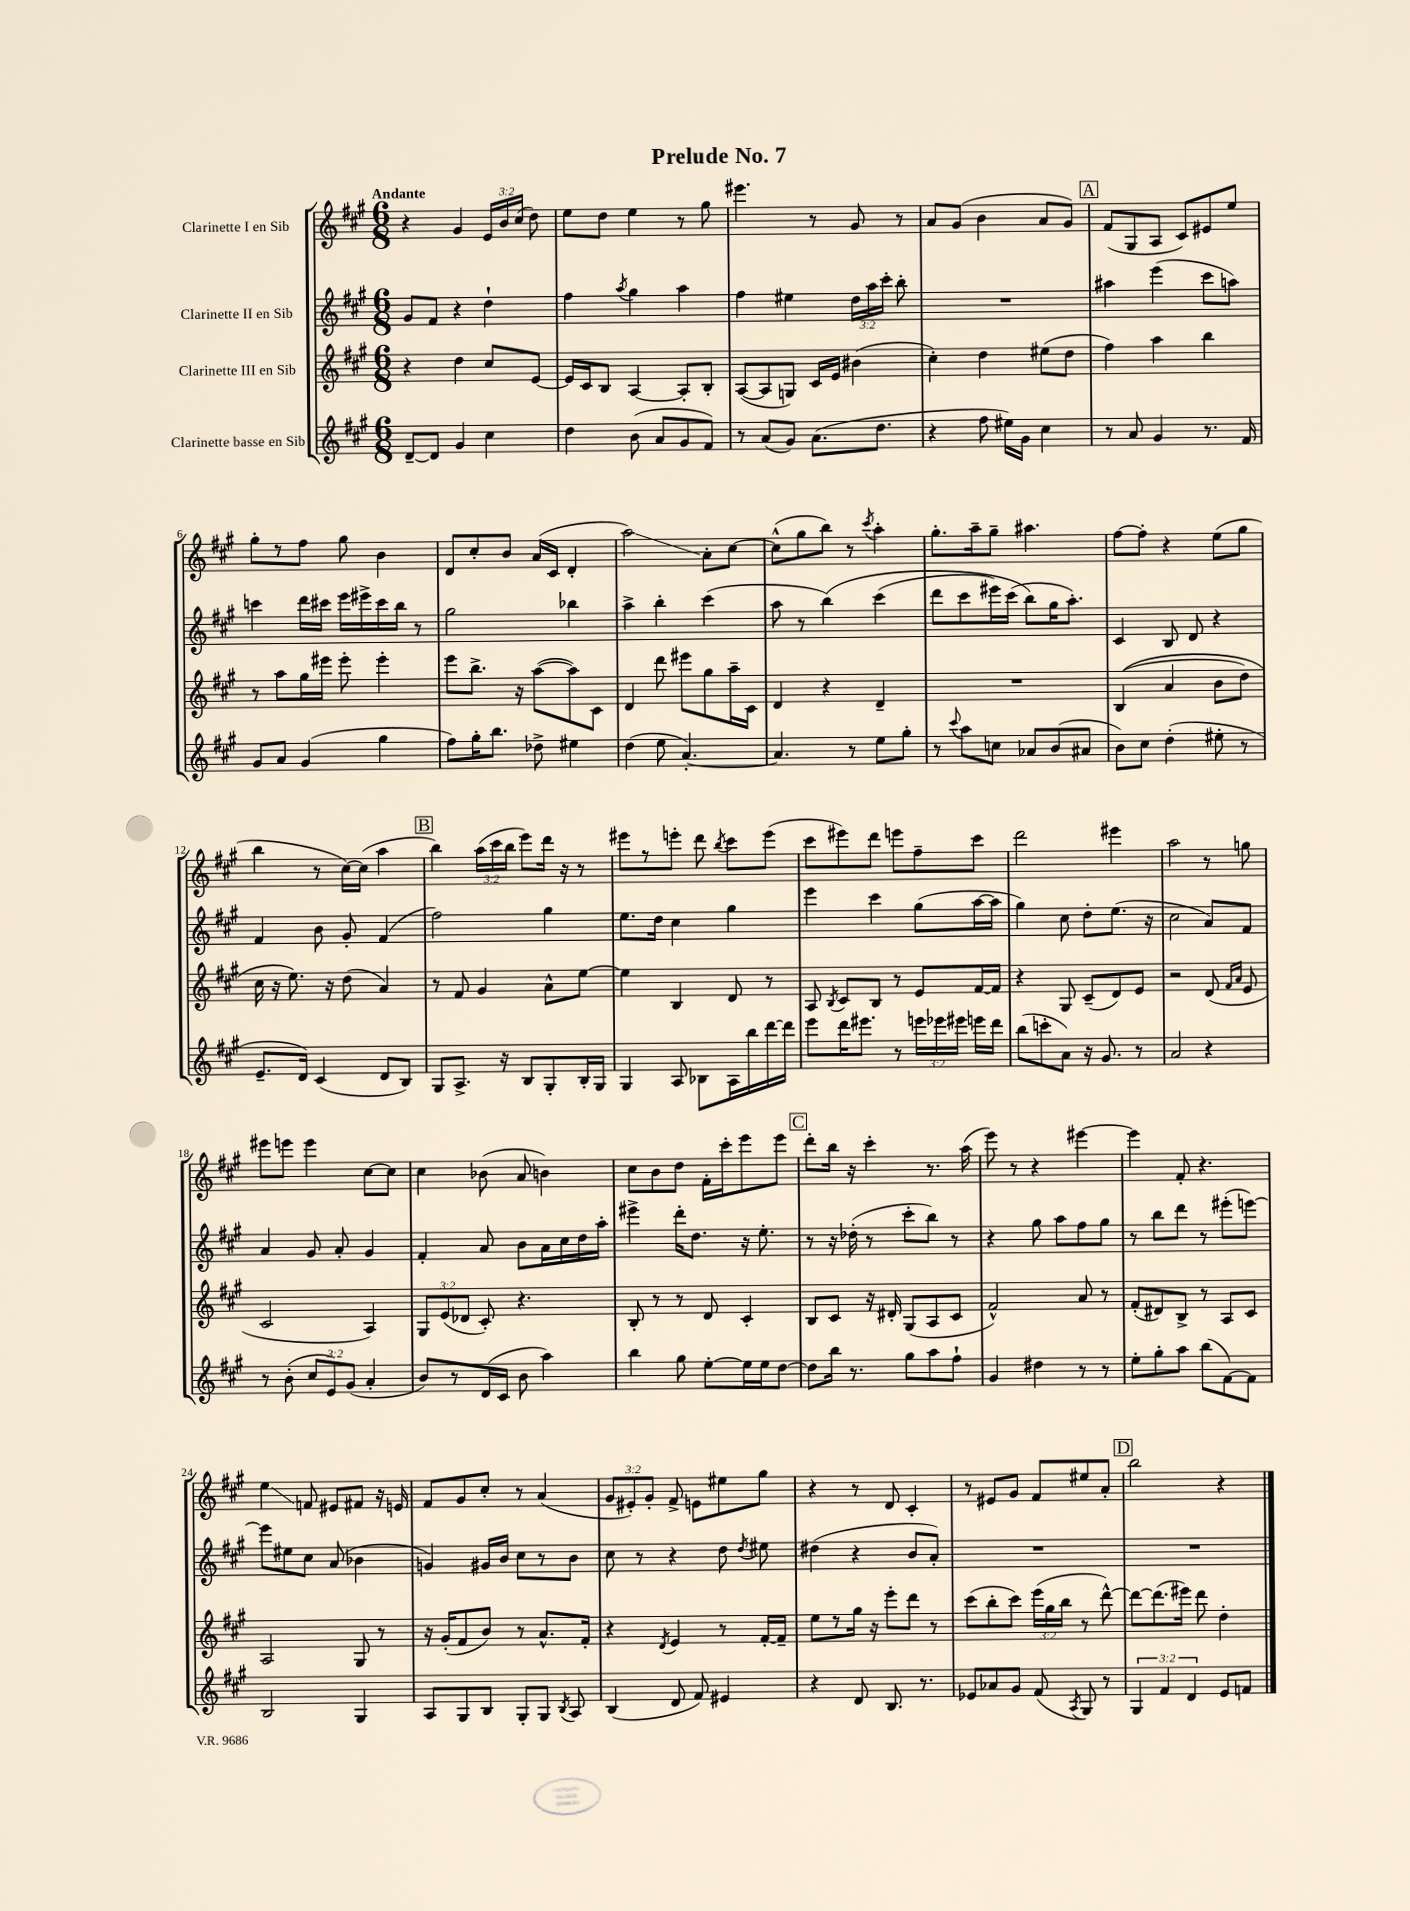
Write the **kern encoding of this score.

**kern	**kern	**kern	**kern
*staff4	*staff3	*staff2	*staff1
*clefG2	*clefG2	*clefG2	*clefG2
*k[f#c#g#]	*k[f#c#g#]	*k[f#c#g#]	*k[f#c#g#]
*M6/8	*M6/8	*M6/8	*M6/8
[8d~	4r	8g#	4r
8d]	.	8f#	.
4g#	4dd	4r	4g#
4cc#	8cc#	4dd`	24e
.	.	.	24b
.	.	.	(24cc#
.	[8e	.	8dd)
=	=	=	=
4dd	16e]	4ff#	8ee
.	16c#	.	.
.	8B	.	8dd
.	.	8qaa	.
(8b	[4A	4gg#	4ee
8a	.	.	.
8g#	8A']	4aa	8r
8f#)	8B'	.	8gg#
=	=	=	=
8r	([8A	4ff#	4.eee#
(8a	8A]	.	.
8g#)	8G)	4ee#	.
(8.a	16c#	.	8r
.	16e	.	.
.	(4b#	24dd	8g#
.	.	24aa	.
8.dd	.	.	.
.	.	24ccc#'	.
.	.	8bb'	8r
=	=	=	=
4r	4cc#')	2.r	8a
.	.	.	(8g#
8ff#	4dd	.	4b
16ee#)	.	.	.
16g#	.	.	.
4cc#	(8ee#	.	8a
.	8dd	.	8g#)
=	=	=	=
8r	4ff#)	4aa#	(8f#
8a	.	.	8G#
4g#	4aa	(4eee	8A
.	.	.	8c#)
8.r	4bb	8ccc#	8e#
.	.	8aa)	8ee
16f#	.	.	.
=	=	=	=
8g#	8r	4ccc	8gg#'
8a	8aa	.	8r
(4g#	16gg#	16ddd	8ff#
.	16eee#	16ccc#	.
.	8eee#'	16eee	8gg#
.	.	16eee#^	.
4gg#	4eee#'	16ccc#	4b
.	.	16bb	.
.	.	8r	.
=	=	=	=
8ff#)	8eee	2gg#	8d
16gg#'	8.bb^	.	8cc#'
8.bb	.	.	.
.	.	.	8b
.	16r	.	.
8dd-^	([8aa	.	(16a
.	.	.	16c#
4ee#	8aa])	4bb-	4d'
.	8c#	.	.
=	=	=	=
(4dd	4d	4aa^	2aa)
8ee	8ddd	4bb'	.
[4.a')	8eee#	.	.
.	8gg#	(4ccc#	8a'
.	16aa~	.	[8cc#
.	16c#	.	.
=	=	=	=
4.a]	4d	8aa	(8cc#^^]
.	.	8r	8gg#
.	4r	&(4bb)	8bb)
8r	.	.	8r
.	.	.	8qccc#
8ee	4d~	(4ccc#	4aa'
8gg#'	.	.	.
=	=	=	=
8r	2.r	8ddd	8.gg#'
8qqccc#	.	.	.
8aa	.	8ccc#	.
.	.	.	16aa~
8cc	.	16eee#)	8gg#~
.	.	(16ccc#	.
8a-	.	8bb&)	4.aa#
(8b	.	16gg#	.
.	.	8.aa')	.
8a#	.	.	.
=	=	=	=
8b)	&((4B	4c#	[8ff#
8cc#	.	.	8ff#']
(4dd'	4a	8B	4r
.	.	8d	.
8ee#'	8b	4r	(8ee
8r	8dd)	.	8gg#
=	=	=	=
8.e~	16cc#	4f#	4bb
.	16r	.	.
.	8.ee&)	.	.
16d)	.	.	.
(4c#	.	8b	8r
.	16r	.	.
.	(8dd	8g#'	[16cc#)
.	.	.	(16cc#]
8d	4a)	(4f#	4aa
8B)	.	.	.
=	=	=	=
8G#	8r	2ff#)	4bb)
8.A^	8f#	.	.
.	4g#	.	(24aa
.	.	.	24ccc#
16r	.	.	.
.	.	.	24bb
8B	.	.	8eee)
8G#'	8a^^	4gg#	16ddd
.	.	.	16r
16B'	[8ee	.	8r
16G#	.	.	.
=	=	=	=
4G#	4ee]	8.ee	8eee#
.	.	.	8r
.	.	16dd	.
8A	4B	4cc#	8eee'
8B-	.	.	8ddd
.	.	.	8qbb
16A	8d	4gg#	8ccc#
16bb	.	.	.
[16ddd	8r	.	(8eee
16ddd]	.	.	.
=	=	=	=
8eee	8A	4eee	8ccc#
.	8qB	.	.
16ddd	8c#	.	8eee#)
8.eee#	.	.	.
.	8B	4ccc#	8ddd
8r	8r	.	8eee
24eee	8e	(8gg#	8ff#~
24eee-	.	.	.
24eee#	.	.	.
16eee	[16f#	[16aa	8ccc#
16ddd	16f#]	16aa]	.
=	=	=	=
(8bb	4r	4gg#)	2ddd
8ccc'	.	.	.
8a)	8G#	8cc#	.
16r	(8c#~	8dd'	.
8.g#	.	.	.
.	8d)	(8.ee	4eee#
8r	8e	.	.
.	.	16r	.
=	=	=	=
2a	2r	2cc#	2aa
4r	(8d	8a)	8r
.	16qqf#	.	.
.	16qqa	.	.
.	8e	8f#	8gg
=	=	=	=
8r	2c#	4a	8eee#
(8b'	.	.	8eee
12cc#	.	8g#	4eee
12e)	.	.	.
.	.	8a'	.
(12g#	.	.	.
4a'	4A)	4g#	[8cc#
.	.	.	8cc#]
=	=	=	=
8b)	12G#	4f#'	4cc#
.	(12e	.	.
8r	.	.	.
.	12d-	.	.
(16d	8c#')	8a	(8b-
16c#	.	.	.
8b	4.r	8b	8a
4aa)	.	16a	4b)
.	.	16cc#	.
.	.	16dd	.
.	.	16aa'	.
=	=	=	=
4bb	8B'	4eee#^	8cc#
.	8r	.	8b
8gg#	8r	16ddd'	8dd
.	.	8.dd	.
[8ee'	8d	.	16f#'
.	.	.	16ccc#'
16ee]	4c#'	16r	8eee
16ee	.	8.ee'	.
[8dd	.	.	8eee
=	=	=	=
8dd]	8B	8r	8ddd'
16bb	8c#	16r	16bb
8.r	.	(16dd-'	16r
.	16r	8r	4ccc#'
.	16d#'	.	.
8gg#	(8G#	8ccc#'	.
8aa	8A	8bb)	8.r
8ff#`	8c#	8r	.
.	.	.	(16aa
=	=	=	=
4g#	2f#^^)	4r	8eee)
.	.	.	8r
4dd#	.	8gg#	4r
.	.	8aa	.
8r	8a	8ff#	[4eee#
8r	8r	8gg#	.
=	=	=	=
8ee'	(8f#'	8r	4eee#]
8gg#'	8d#)	8bb	.
8aa	8B^	8ddd	8f#'
(8bb	8r	8r	4.r
[8f#)	8A	(8eee#'	.
8f#]	8c#	[8eee)	.
=	=	=	=
2B	2A	8eee]	4ee
.	.	8ee#	.
.	.	8cc#	8f
.	.	(8a	8e#
4G#	8G#	4b-	8f#
.	8r	.	16r
.	.	.	16e
=	=	=	=
8A	16r	4g)	8f#
.	(16g#'	.	.
8G#	8f#	.	8g#
8B	8b)	16g#	8cc#'
.	.	16b	.
8G#'	8r	8cc#	8r
8G#	8.a^^	8r	(4a
8qB	.	.	.
8A	.	8b	.
.	16f#'	.	.
=	=	=	=
(4B	4r	8cc#	12g#
.	.	.	12e#')
.	.	8r	.
.	.	.	12g#'
.	8qd	.	.
8d	4e	4r	8f#^
8f#)	.	.	8e
4e#	8r	8dd	8ee#
.	.	8qdd	.
.	[16f#'	8ee#	8gg#
.	16f#~]	.	.
=	=	=	=
4r	8ee	(4dd#	4r
.	8r	.	.
8d	16gg#	4r	8r
.	16r	.	.
8.B	8eee'	.	8d
.	8ddd	8b	4c#'
8.r	.	.	.
.	8r	8a')	.
=	=	=	=
8e-	(8ccc#	2.r	8r
8a-	8bb'	.	8e#
8g#	8ccc#)	.	8g#
(8f#	(24eee	.	8f#
.	24gg#	.	.
.	24bb	.	.
8qA	.	.	.
8G#)	8r	.	8ee#
8r	[8ddd^^)	.	8a'
=	=	=	=
6G#	8ddd_	2.r	2bb
.	(8.ddd]	.	.
6f#	.	.	.
.	16eee#)	.	.
6d	.	.	.
.	8ddd	.	.
8e	4dd'	.	4r
8f	.	.	.
==	==	==	==
*-	*-	*-	*-
